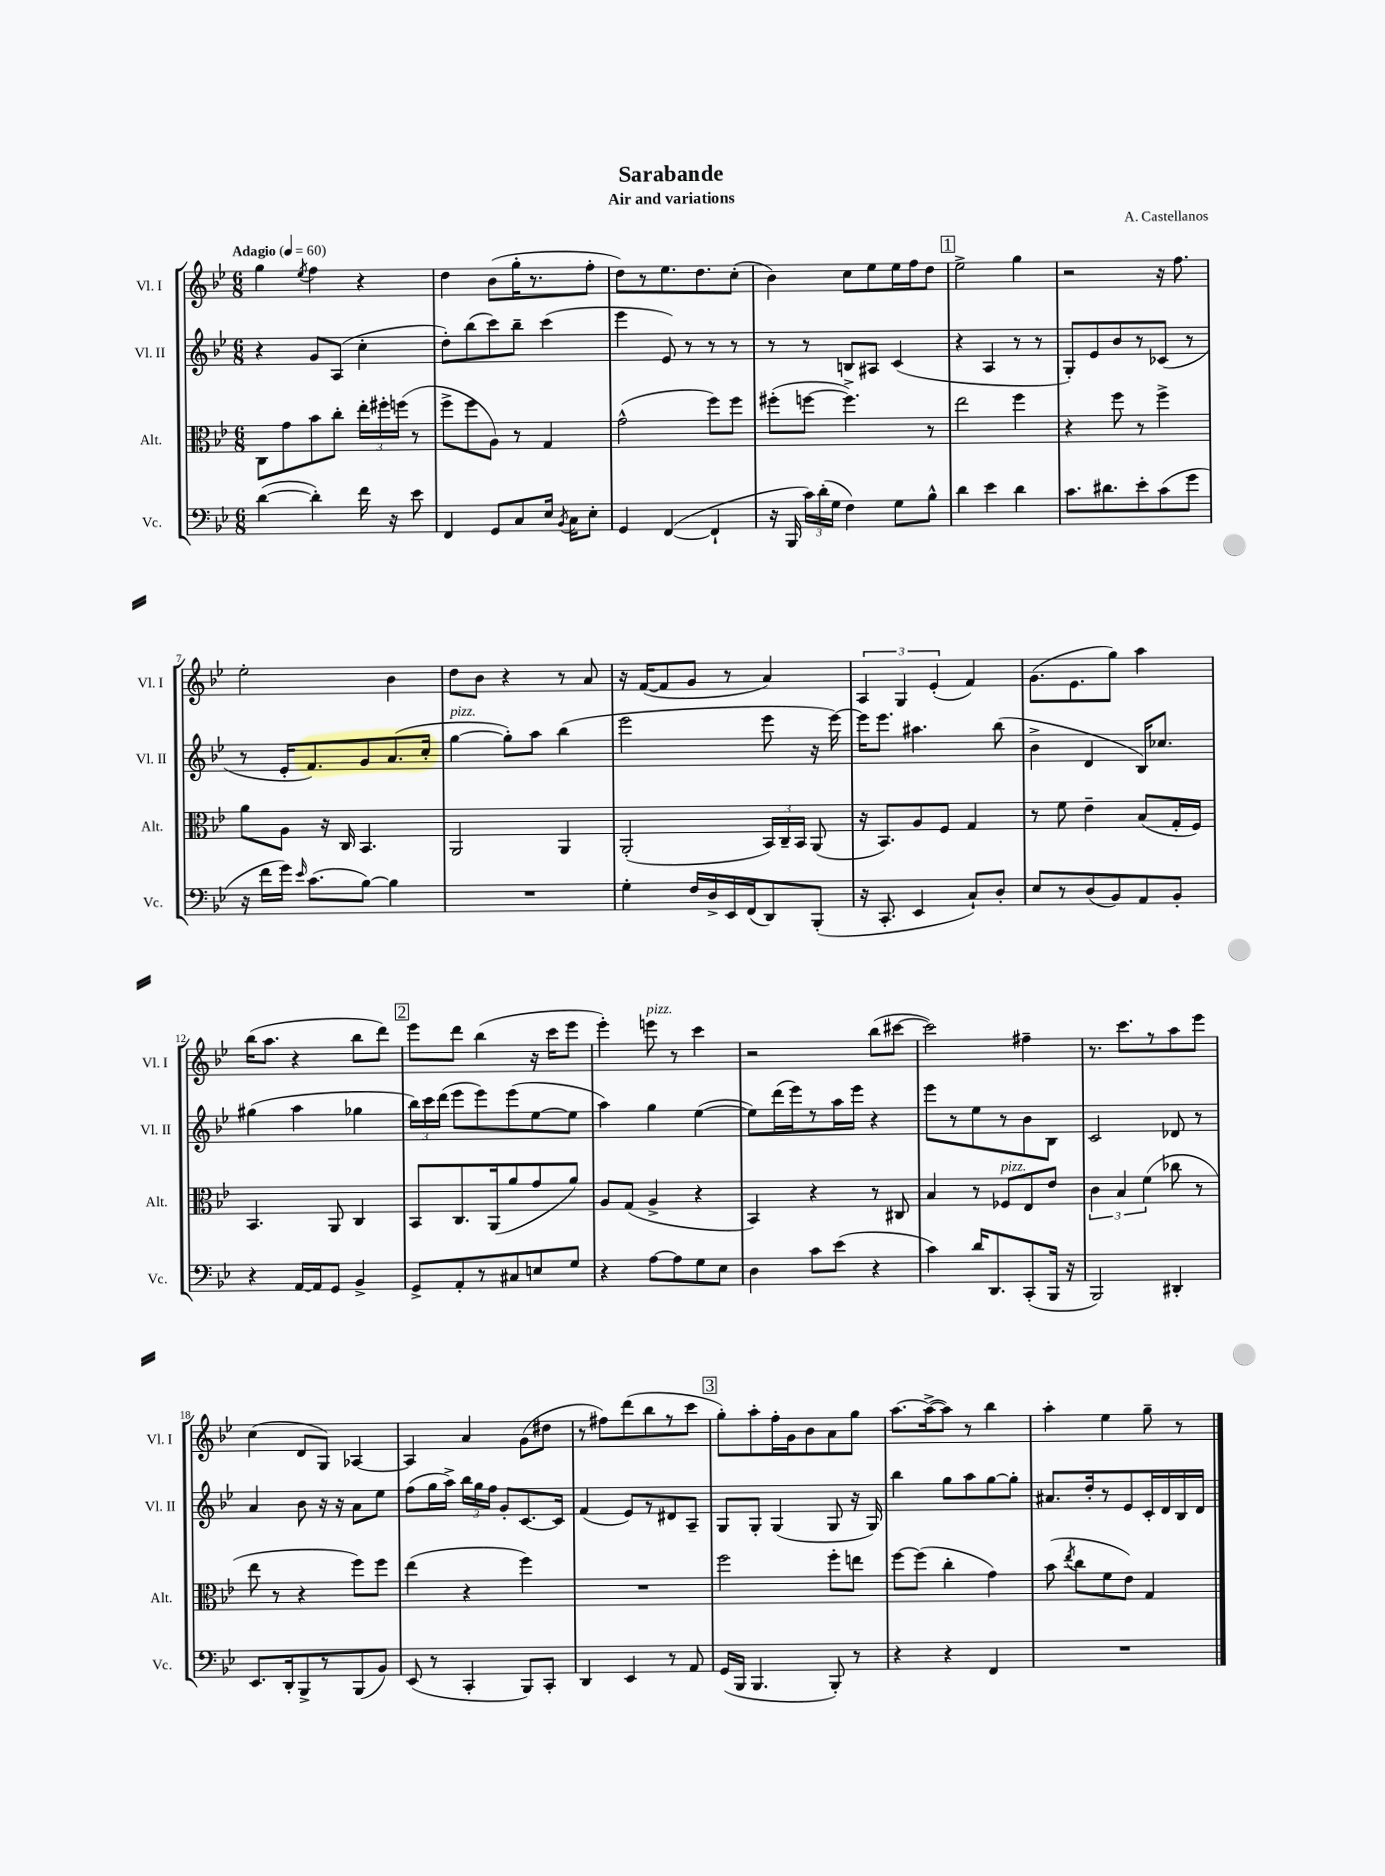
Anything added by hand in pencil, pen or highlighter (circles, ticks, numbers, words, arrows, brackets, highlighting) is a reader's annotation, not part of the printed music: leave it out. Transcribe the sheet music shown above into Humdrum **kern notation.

**kern	**kern	**kern	**kern
*part4	*part3	*part2	*part1
*staff4	*staff3	*staff2	*staff1
*I"Vc.	*I"Alt.	*I"Vl. II	*I"Vl. I
*I'Vc.	*I'Alt.	*I'Vl. II	*I'Vl. I
*clefF4	*clefC3	*clefG2	*clefG2
*k[b-e-]	*k[b-e-]	*k[b-e-]	*k[b-e-]
*M6/8	*M6/8	*M6/8	*M6/8
*MM60	*MM60	*MM60	*MM60
=1	=1	=1	=1
!	!	!	!LO:TX:a:B:t=Adagio
([4d\	8C\L	4r	4gg\
.	8g\	.	.
.	.	.	8qee-/
4d'\])	8b-\	8g/L	4ff\
.	8cc'\J	(8A/J	.
16f\	24ee-'\LL	4cc'\	4r
.	24ff#X'\	.	.
16r	.	.	.
.	(24ffn\JJ	.	.
8e-\	8r	.	.
=2	=2	=2	=2
4FF/	8ff^\L	8dd'\L)	4dd\
.	8ff\	(8bb-\	.
8GG/L	8A\J)	8ccc\)	(8b-\L
8C/	8r	8bb-~\J	16gg'\K
.	.	.	8.r
16E-/Jk	4G/	(4ccc\	.
8qBB-/	.	.	.
16C\KL	.	.	.
8E-'\J	.	.	8ff'\J
=3	=3	=3	=3
4GG/	(2g^^\	4eee-\	8dd\L)
.	.	.	8r
([4FF/	.	8e-/)	8.ee-\
.	.	8r	.
.	.	.	8.dd\
4FF`/]	8ff\L)	8r	.
.	8ff\J	8r	(8cc'\J
=4	=4	=4	=4
16r	(8ff#X'\L	8r	4b-\)
16BBB-/	.	.	.
24c\LL)	[8ffn\J	8r	.
(24d'\	.	.	.
24G\JJ	.	.	.
4F\)	4.ff^\])	8Bn/L	8cc\L
.	.	8A#X/J	8ee-\
8G\L	.	(4c/	16ee-\L
.	.	.	16ff\J
8B-^^\J	8r	.	8dd\J
!!LO:REH:place=s1:t=1
=5	=5	=5	=5
4d\	2ee-\	4r	2ee-^\
4e-\	.	4A/	.
4d\	4ff\	8r	4gg\
.	.	8r	.
=6	=6	=6	=6
8.c\L	4r	8G'/L)	2r
.	.	8e-/	.
8.d#X\	.	.	.
.	8ff\	8b-/	.
8e-'\	8r	8r	.
(8c\	4ff^\	(8c-X/J	16r
.	.	.	8.ff\
8g\J	.	8r	.
!!LO:LB:g=z
=7	=7	=7	=7
16r	8a\L	8r	2ee-'\
16f\LL	.	.	.
16g\JJ)	8A\J	16e-'/KL	.
16qqe-/	.	.	.
(8.c\L	.	8.f/)	.
.	16r	.	.
.	16C/	.	.
[8B-\J)	4.BB-/	8g/	.
4B-\]	.	(8.a/	4b-\
.	.	16cc'/Jk	.
=8	=8	=8	=8
!	!	!LO:TX:a:i:t=pizz.	!
2.r	2AA/	[4gg\	8dd\L
.	.	.	8b-\J
.	.	8gg'\L])	4r
.	.	8aa\J	.
.	4AA/	(4bb-\	8r
.	.	.	8a/
=9	=9	=9	=9
4G'\	(2AA'/	2eee-\	16r
.	.	.	([16f/KL
.	.	.	8f/]
16F/LL	.	.	8g/J
16D^/	.	.	.
16EE-/	.	.	8r
(16FF/J	.	.	.
8DD/)	24BB-/LL)	8eee-\	4a/)
.	24C~/	.	.
.	24BB-/JJ	.	.
(8BBB-'/J	(8AA/	16r	.
.	.	[16eee-\)	.
=10	=10	=10	=10
16r	16r	16eee-\KL]	6A/
8.CC'/	8.BB-/L)	8.eee-\J	.
.	.	.	6G/
4EE-/	8A/	4.aa#X\	.
.	.	.	(6e-'/
.	8F/J	.	.
8C`/L)	4G/	.	4f/)
8D'/J	.	(8bb-\	.
=11	=11	=11	=11
8E-/L	8r	4b-^\	(8.g\L
8r	8f\	.	.
.	.	.	8.e-\
(8D/	4e-~\	4d/	.
8BB-/)	.	.	8gg\J)
8AA/	(8B-/L	16B-/KL)	4aa\
.	.	8.cc-X/J	.
8BB-'/J	16G'/L	.	.
.	16F/JJ)	.	.
!!LO:LB:g=z
=12	=12	=12	=12
4r	4.BB-/	(4gg#X\	(16bb-\KL
.	.	.	8.aa\J
[16AA/LL	.	4aa\	4r
16AA/J]	.	.	.
8GG/J	8AA/	.	.
4BB-^/	4C/	4gg-X\	8bb-\L
.	.	.	8ddd\J)
!!LO:REH:place=s1:t=2
=13	=13	=13	=13
8GG^/L	8BB-/L	24bb-\LL)	8eee-\L
.	.	24ccc\	.
.	.	(24ddd\JJ	.
8AA'/	8.C/	8eee-\L	8ddd\J
8r	.	8eee-\)	(4bb-\
.	(16AA/k	.	.
8C#X/	8a/	(8eee-\	.
8En/	8g/	[8ee-\	16r
.	.	.	16ccc\KL
8G/J	8a/J)	8ee-\J]	8eee-\J
=14	=14	=14	=14
4r	8A/L	4aa\)	4eee-'\)
.	(8G/J	.	.
!	!	!	!LO:TX:a:i:t=pizz.
[8A\L	4A^/	4gg\	8eeen\
8A\]	.	.	8r
8G\	4r	([4ee-\	4ccc\
8E-\J	.	.	.
=15	=15	=15	=15
4D\	4BB-/)	8ee-\L])	2r
.	.	(16ddd\L	.
.	.	16eee-\J)	.
8c\L	4r	8r	.
(8e-\J	.	16aa\L	.
.	.	16eee-\JJ	.
4r	8r	4r	(8bb-\L
.	8C#X/	.	[8ccc#X\J
=16	=16	=16	=16
4c\)	4B-/	8eee-\L	2ccc#\])
.	.	8r	.
16d/KL	8r	8ee-\	.
8.DD/	.	.	.
!	!LO:TX:a:i:t=pizz.	!	!
.	8F-X/L	8r	.
(8CC'/	8E-/	8b-\	4ff#X~\
16BBB-/Jk	8e-/J	8B-\J	.
16r	.	.	.
=17	=17	=17	=17
2BBB-/)	6c\	2c/	8.r
.	6B-/	.	.
.	.	.	8.ccc\L
.	(6f\	.	.
.	.	.	8r
4DD#X'/	8cc-X\	8d-X/	8aa\
.	8r	8r	8eee-\J
!!LO:LB:g=z
=18	=18	=18	=18
8.EE-/L	8ee-\	4a/	(4cc\
.	8r	.	.
16DD'/k	.	.	.
8BBB-^/	4r	8b-\	8d/L
8r	.	16r	8G/J)
.	.	16r	.
(8BBB-/	8ff\L)	8a\L	[4A-X/
8BB-/J)	8ff\J	8ee-\J	.
=19	=19	=19	=19
(8EE-/	(4ee-\	(8ff\L	4A-/]
8r	.	16gg\L	.
.	.	16aa^\JJ)	.
4CC'/	4r	24bb-\LL	4a/
.	.	24gg\	.
.	.	24ff\JJ	.
.	.	8g'/L	.
8BBB-/L)	4ff\)	[8.c/	(8g\L
8CC'/J	.	.	8dd#X\J
.	.	16c/Jk]	.
=20	=20	=20	=20
4DD/	2.r	(4f/	8r
.	.	.	8ff#X\L)
4EE-/	.	8e-/L)	(8ddd\
.	.	8r	8bb-\
8r	.	8d#X/	8r
8AA/	.	8A~/J	8ccc\J
!!LO:REH:place=s1:t=3
=21	=21	=21	=21
(16GG/LL	2ff\	8G/L	8gg'\L)
16BBB-/JJ	.	.	.
4.BBB-/	.	8G'/J	8aa'\
.	.	(4G/	16ff'\L
.	.	.	16g\J
.	.	.	8b-\
8BBB-'/)	8ff'\L	8G/	8a\
8r	8een\J	16r	8gg\J
.	.	16G/)	.
=22	=22	=22	=22
4r	[8ff\L	4bb-\	[8.aa\L
.	(8ff\J]	.	.
.	.	.	(16aa^\k_
4r	4cc'\	8gg\L	8aa\J])
.	.	8aa\	8r
4FF/	4g\)	[8gg\	4bb-\
.	.	8gg'\J]	.
=23	=23	=23	=23
2.r	(8b-\	8.a#X/L	4aa'\
.	8qee-/	.	.
.	8cc\L	.	.
.	.	16dd'/k	.
.	8f\	8r	4ee-\
.	8e-\J)	8e-/	.
.	4G/	16c'/L	8gg~\
.	.	16d/	.
.	.	16B-/	8r
.	.	16d/JJ	.
==	==	==	==
*-	*-	*-	*-
